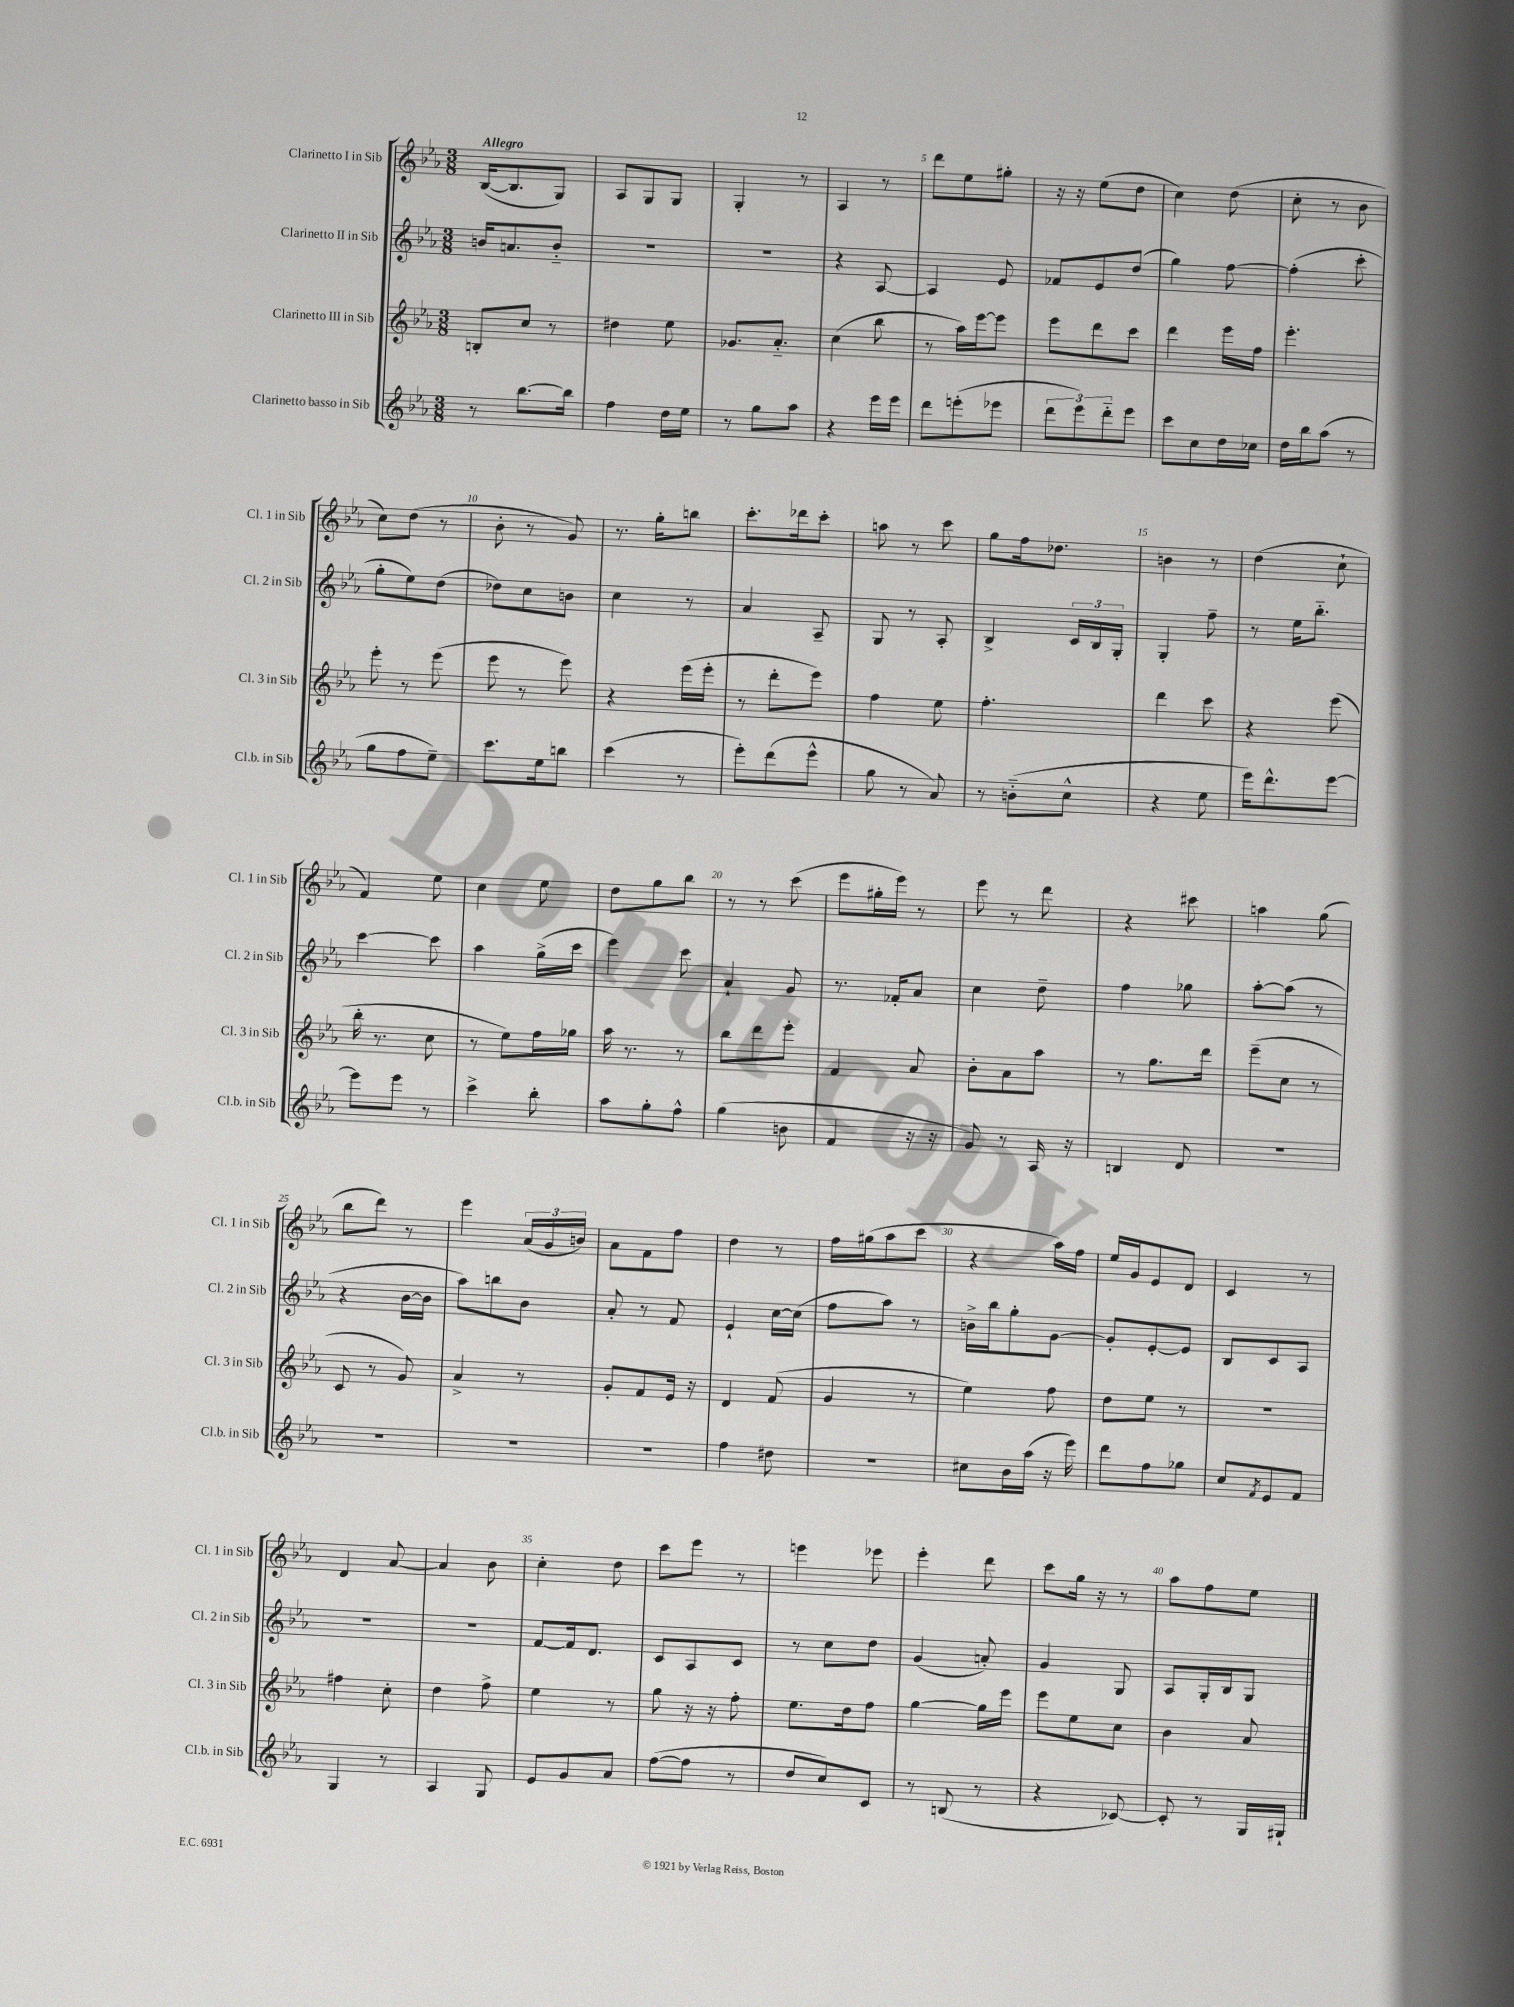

**kern	**kern	**kern	**kern
*staff4	*staff3	*staff2	*staff1
*clefG2	*clefG2	*clefG2	*clefG2
*k[b-e-a-]	*k[b-e-a-]	*k[b-e-a-]	*k[b-e-a-]
*M3/8	*M3/8	*M3/8	*M3/8
8r	8B'/L	16b/LK	([16B-/LK
.	.	8.a/	8.B-/]
[8.bb-\L	8cc/J	.	.
.	8r	8b'~/J	8G/J)
16bb-\]Jk	.	.	.
=	=	=	=
4ff\	4dd#\	4.r	8A-/L
.	.	.	8G/
16dd\LL	8ee-\	.	8G/J
16ee-\JJ	.	.	.
=	=	=	=
8r	8.g-/L	4.r	4G'/
8gg\L	.	.	.
.	8.a-'~/J	.	.
8aa-\J	.	.	8r
=	=	=	=
4r	(4cc\	4r	4A-/
16eee-\LL	8bb-\	[8A-/	8r
16eee-\JJ	.	.	.
=	=	=	=
8ddd\L	8r	4A-/]	8ddd\L
(8eee'\	16aa-\LL)	.	8ee-\
.	[16eee-\J	.	.
8eee-\J	8eee-\]J	8e-/	8gg#'\J
=	=	=	=
12ddd\L	8eee-\L	8f-/L	16r
.	.	.	16r
12eee-\)	.	.	.
.	8ddd\	8e-/	(8ee-\L
12ddd'~\	.	.	.
8eee-\J	8ccc\J	(8dd/J	8dd\J
=	=	=	=
8ccc\L	4ddd\	4gg\)	4cc\)
8cc\	.	.	.
16dd\L	16eee-\LL	[8ff\	(8dd\
16cc-\JJ	16ff\JJ	.	.
=	=	=	=
16dd\LL	4.eee-'\	(4ff'\]	8cc'\
16bb-\J	.	.	.
(8aa-\J	.	.	8r
8r	.	8ccc'\	8b-\
=	=	=	=
8gg\L	8eee-'\	8gg'\L	8cc\L)
8ff\	8r	8ee-\)	(8dd\J
8ee-~\J)	(8eee-\	(8dd\J	8r
=	=	=	=
8.ccc\L	8eee-\	8dd-\L)	8b-'\
.	8r	8cc\	8r
16ee-\k	.	.	.
8bb\J	8eee-\)	8b\J	8g/)
=	=	=	=
(4ccc\	4r	4cc\	8.r
.	.	.	16gg'\LK
8r	(16eee-\LL	8r	8bb\J
.	16eee-'\JJ	.	.
=	=	=	=
8eee-'\L)	8r	4a-/	8.ccc'\L
(8ddd\	8ddd'\L	.	.
.	.	.	16ddd-\k
8eee-^^\J	8eee-\J)	8A-~/	8ccc'\J
=	=	=	=
8gg\	4ff\	8G/	8aa\
8r	.	8r	8r
8a-/)	8ee-\	8A-'/	8ccc\
=	=	=	=
8r	4.ff'\	4B-^/	8gg\L
(8b'~\L	.	.	16ff\k
.	.	.	8.dd-\J
8cc^^\J	.	24c/LL	.
.	.	24B-/	.
.	.	24G'/JJ	.
=	=	=	=
4r	4ddd\	4G'/	4b\
8ee-\	8ccc\	8ff~\	8r
=	=	=	=
16eee-\LK)	4r	8r	(4dd\
8.ddd^^\	.	.	.
.	.	16ee-\LK	.
.	.	8.bb-'~\J	.
[8eee-\J	(8eee-\	.	8cc`\
=	=	=	=
8eee-\]L	16bb-'\	[4ccc\	4f/)
.	8.r	.	.
8eee-\J	.	.	.
8r	8cc\	8ccc\]	8ee-\
=	=	=	=
4ccc^\	8r	4aa-\	4cc\
.	8ee-\L)	.	.
8bb-'\	16ff\L	(16gg^\LL	8ee-\
.	16gg-\JJ	16ccc\JJ	.
=	=	=	=
8aa-\L	16aa-\	4eee-\)	8dd\L
.	8.r	.	.
8gg'\	.	.	8gg\
8ff^^\J	8r	8ccc\	8bb-\J
=	=	=	=
(4gg\	8bb-\L	4a-`/	8r
.	8ddd\	.	8r
8b\	8eee-'\J	8g/	(8ccc\
=	=	=	=
4f/	4f/	8.r	8eee-\L
.	.	.	16gg#'\L
.	.	16f-'/LK	16eee-\JJ)
16r	8a-/	8a-/J	8r
16r	.	.	.
=	=	=	=
8g/)	8b-'\L	4cc\	8eee-\
8r	8a-\	.	8r
16A-/	8aa-\J	8dd~\	8ddd\
16r	.	.	.
=	=	=	=
4B/	8r	4ff\	4r
.	8.gg\L	.	.
8d/	.	8gg-\	8ccc#\
.	16ddd\Jk	.	.
=	=	=	=
4.r	(8eee-~\L	[8aa-'\L	4aa\
.	8cc\J	(8aa-\]J	.
.	8r	8r	(8gg\
=	=	=	=
4.r	8c/	4r	8bb-\L
.	8r	.	8ddd\J)
.	8g/)	[16b-\LL	8r
.	.	16b-\]JJ	.
=	=	=	=
4.r	4a-^/	8aa-\L)	4eee-\
.	.	8bb\	.
.	8r	8b-\J	(24a-/LL
.	.	.	24g/
.	.	.	24b/JJ)
=	=	=	=
4.r	8g'/L	8a-'/	8a-\L
.	8f/	8r	8f\
.	16e-/Jk	8f/	8ff\J
.	16r	.	.
=	=	=	=
4ff\	4d/	4e-`/	4dd\
8dd#\	(8f/	[16cc\LL	8r
.	.	(16cc\]JJ	.
=	=	=	=
4.r	4g/	8ff\L	16ff\LL
.	.	.	(16gg#\J
.	.	8aa-\J)	8aa-\
.	8r	8r	8ccc\J
=	=	=	=
8cc#\L	4ee-\)	16b^\LL	4r
.	.	16bb-\J	.
16b-\L	.	8gg'\	.
(16aa-\JJ	.	.	.
16r	8ff\	[8g\J	16aa-\LL)
16eee-\)	.	.	16ff\JJ
=	=	=	=
8ddd\L	8dd\L	8g'/]L	16ee-/LL
.	.	.	16g/J
8ff\	8ee-\J	[8e-'/	8e-/
8gg-\J	8r	8e-/]J	8d/J
=	=	=	=
8cc/L	4.r	8B-/L	4c/
8qf/	.	.	.
8e-/	.	8c/	.
8f/J	.	8A-/J	8r
=	=	=	=
4G/	4ff#\	4.r	4d/
8r	8cc'\	.	[8a-/
=	=	=	=
4A-/	4dd\	4.r	4a-/]
8G/	8ff^\	.	8b-\
=	=	=	=
8e-/L	4ee-\	[8f/L	4cc'\
8g/	.	16f/]k	.
.	.	8.d/J	.
8a-/J	8r	.	8dd\
=	=	=	=
([8ff\L	8gg\	8c/L	8ccc\L
8ff\]J	16r	8A-/	8eee-\J
.	16r	.	.
8r	8ff'\	8c/J	8r
=	=	=	=
8dd/L	8.ee-\L	8r	4eee\
8cc/)	.	8cc\L	.
.	16dd\k	.	.
8c/J	8ff\J	8dd\J	8eee-\
=	=	=	=
8r	[4gg\	(4g/	4eee-'\
(8B/	.	.	.
8r	16gg\]LL	8a'/)	8ddd\
.	16eee-\JJ	.	.
=	=	=	=
4r	8eee-\L	4g/	8ccc\L
.	8ee-\	.	16gg\Jk
.	.	.	16r
[8c-/)	8cc\J	8G/	8r
=	=	=	=
8c-'/]	4b-\	8A-/L	8aa-\L
8r	.	16G'/L	8ff\
.	.	16B-/J	.
16G/LL	8a-/	8G/J	8ee-\J
16G#`/JJ	.	.	.
==	==	==	==
*-	*-	*-	*-
